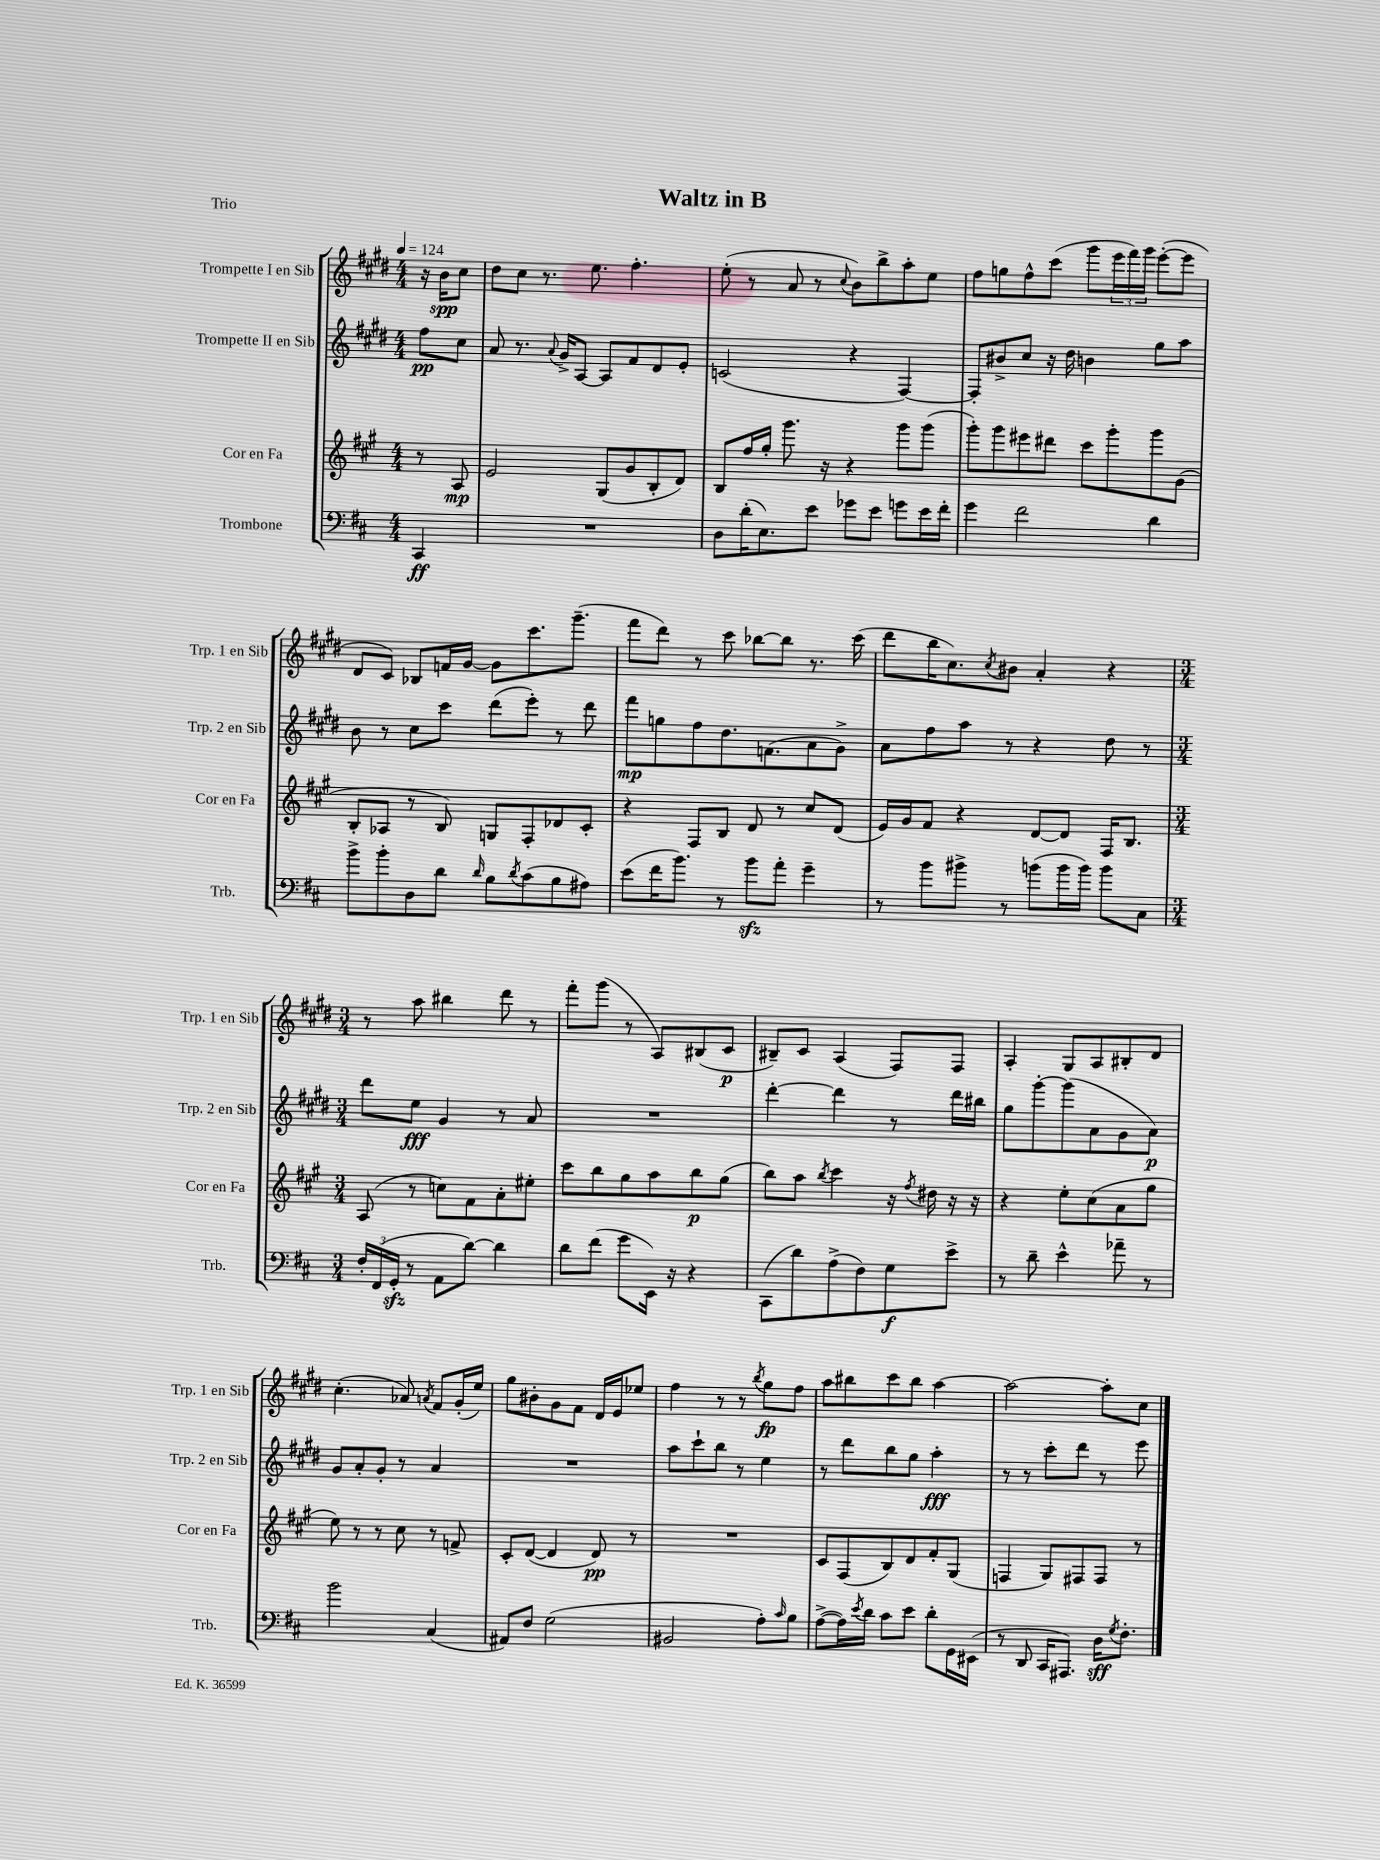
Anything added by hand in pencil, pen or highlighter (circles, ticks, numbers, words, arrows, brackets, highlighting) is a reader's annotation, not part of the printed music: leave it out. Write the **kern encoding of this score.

**kern	**kern	**kern	**kern
*staff4	*staff3	*staff2	*staff1
*clefF4	*clefG2	*clefG2	*clefG2
*k[f#c#]	*k[f#c#g#]	*k[f#c#g#d#]	*k[f#c#g#d#]
*M4/4	*M4/4	*M4/4	*M4/4
*MM124	*MM124	*MM124	*MM124
4CC#	8r	8ff#	16r
.	.	.	16b
.	8A	8cc#	8cc#
=	=	=	=
1r	2e	8a	8dd#
.	.	8.r	8cc#
.	.	.	8.r
.	.	8qqa	.
.	.	16g#^	.
.	.	[8A	.
.	.	.	8.ee
.	(8G#	8A]	.
.	8g#	8f#	4.ff#'
.	8B'	8d#	.
.	8d)	8e'	.
=	=	=	=
8D	8B	(2c	(8ee'
(16d'	16ff#	.	8r
8.E)	16gg#'	.	.
.	8.ggg#	.	8a
8e	.	.	8r
.	16r	.	.
.	.	.	8qqcc#
8g-	4r	4r	8b)
8e	.	.	8bb^
8g	8ggg#	[4F#)	8aa'
16e	(8ggg#	.	8ee
16f#'	.	.	.
=	=	=	=
4g	8ggg#')	8F#']	8ff#
.	8ggg#	8b#^	8gg
2f#	8eee#	8cc#	8ff#^^
.	8ddd#	16r	(8ccc#
.	.	16dd#	.
.	8ccc#	4b	8ggg#
.	8ggg#'	.	24eee
.	.	.	24fff#)
.	.	.	24ggg#
4d	8ggg#	8gg#	([8eee'
.	(8g#	8aa	8eee]
=	=	=	=
8b^	8B'	8b	8d#
8b'	8A-	8r	8c#)
8D	8r	8cc#	8B-
8d	8B)	8ccc#	16f
.	.	.	[16g#
16qqd	.	.	.
8B	8G	(8ddd#	8g#]
8qd	.	.	.
(8c#	8F#'	8eee')	8.ccc#
8B	8d-	8r	.
.	.	.	(8.ggg#~
8A#)	8c#'	8ddd#	.
=	=	=	=
(8e	4r	8fff#	8fff#
16f#	.	8gg	8ddd#)
8.b)	.	.	.
.	8F#	8ff#	8r
8r	8B	8.dd#	8ccc#
8b	8d	.	[8bb-
.	.	(8.f	.
8a'	8r	.	8bb-]
4g~	8cc#	8a	8.r
.	(8d	8g#^)	.
.	.	.	(16ccc#
=	=	=	=
8r	16e)	8a	8ddd#
.	16g#	.	.
8b	8f#	8ff#	16bb
.	.	.	8.cc#)
8b#^	4r	8aa	.
.	.	.	8qcc#
8r	.	8r	8b#
(8b	[8d	4r	4a'
16b	8d]	.	.
16b)	.	.	.
8b	16F#	8dd#	4r
.	8.B	.	.
8C#	.	8r	.
=	=	=	=
*M3/4	*M3/4	*M3/4	*M3/4
24F#'	(8A	8ddd#	8r
(24FF#	.	.	.
24GG'	.	.	.
8r	8r	8ee	8aa
8AA	8cc)	4g#	4bb#
[8d)	8f#	.	.
4d]	8a'	8r	8ddd#
.	8ee#'	8a	8r
=	=	=	=
8d	8ccc#	2.r	8fff#'
(8f#	8bb	.	(8ggg#
8g	8gg#	.	8r
16EE)	8aa	.	8A)
16r	.	.	.
4r	8bb	.	(8B#
.	(8gg#	.	8c#
=	=	=	=
(8CC#	8bb)	[4ddd#'	8B#~)
8d)	8aa	.	8c#
.	8qbb	.	.
(8A^	4ccc#	4ddd#]	(4A
8F#)	.	.	.
8G	16r	8r	8F#)
.	8qff#	.	.
.	16dd#	.	.
8e^	16r	16ddd#	8F#
.	16r	16bb#	.
=	=	=	=
8r	4r	8gg#	4A'
8d~	.	[8ggg#'	.
4e^^	8ee'	(8ggg#]	8G#
.	(8cc#	8a	8A
8a-~	8a	8g#	8B#'
8r	8gg#	8a)	8d#
=	=	=	=
2b	8ee)	8g#	(4.cc#'
.	8r	8a'	.
.	8r	8g#'	.
.	8cc#	8r	8a-)
.	.	.	8qa
(4C#	8r	4a	8f#
.	8f^	.	(16g#'
.	.	.	16ee)
=	=	=	=
8AA#)	8c#'	2.r	8gg#
8F#	([8d	.	8b#'
(2G	4d]	.	8g#
.	.	.	8f#
.	8d)	.	16d#
.	.	.	16e
.	8r	.	8ee-
=	=	=	=
2BB#	2.r	8aa	4ff#
.	.	8ccc#`	.
.	.	8bb	8r
.	.	8r	8r
.	.	.	8qbb
8A')	.	4ee	8gg#
16qqc#	.	.	.
8B	.	.	8ff#
=	=	=	=
([8A^	8c#	8r	8aa
16A])	(8F#	8ddd#	8bb#
8qe	.	.	.
16d	.	.	.
8c#	8B)	8bb	8ccc#
8e	8d	8gg#	8bb#
8d'	8f#'	4aa'	[4aa
16GG	(8G#	.	.
(16EE#	.	.	.
=	=	=	=
8r	4F	8r	2aa_
8DD	.	8r	.
16CC#	8G#)	8ccc#'	.
8.AAA#)	.	.	.
.	8F#	8ddd#	.
16D	8F#	8r	8aa']
8qG	.	.	.
8.F#'	.	.	.
.	8r	8eee	8cc#
==	==	==	==
*-	*-	*-	*-
